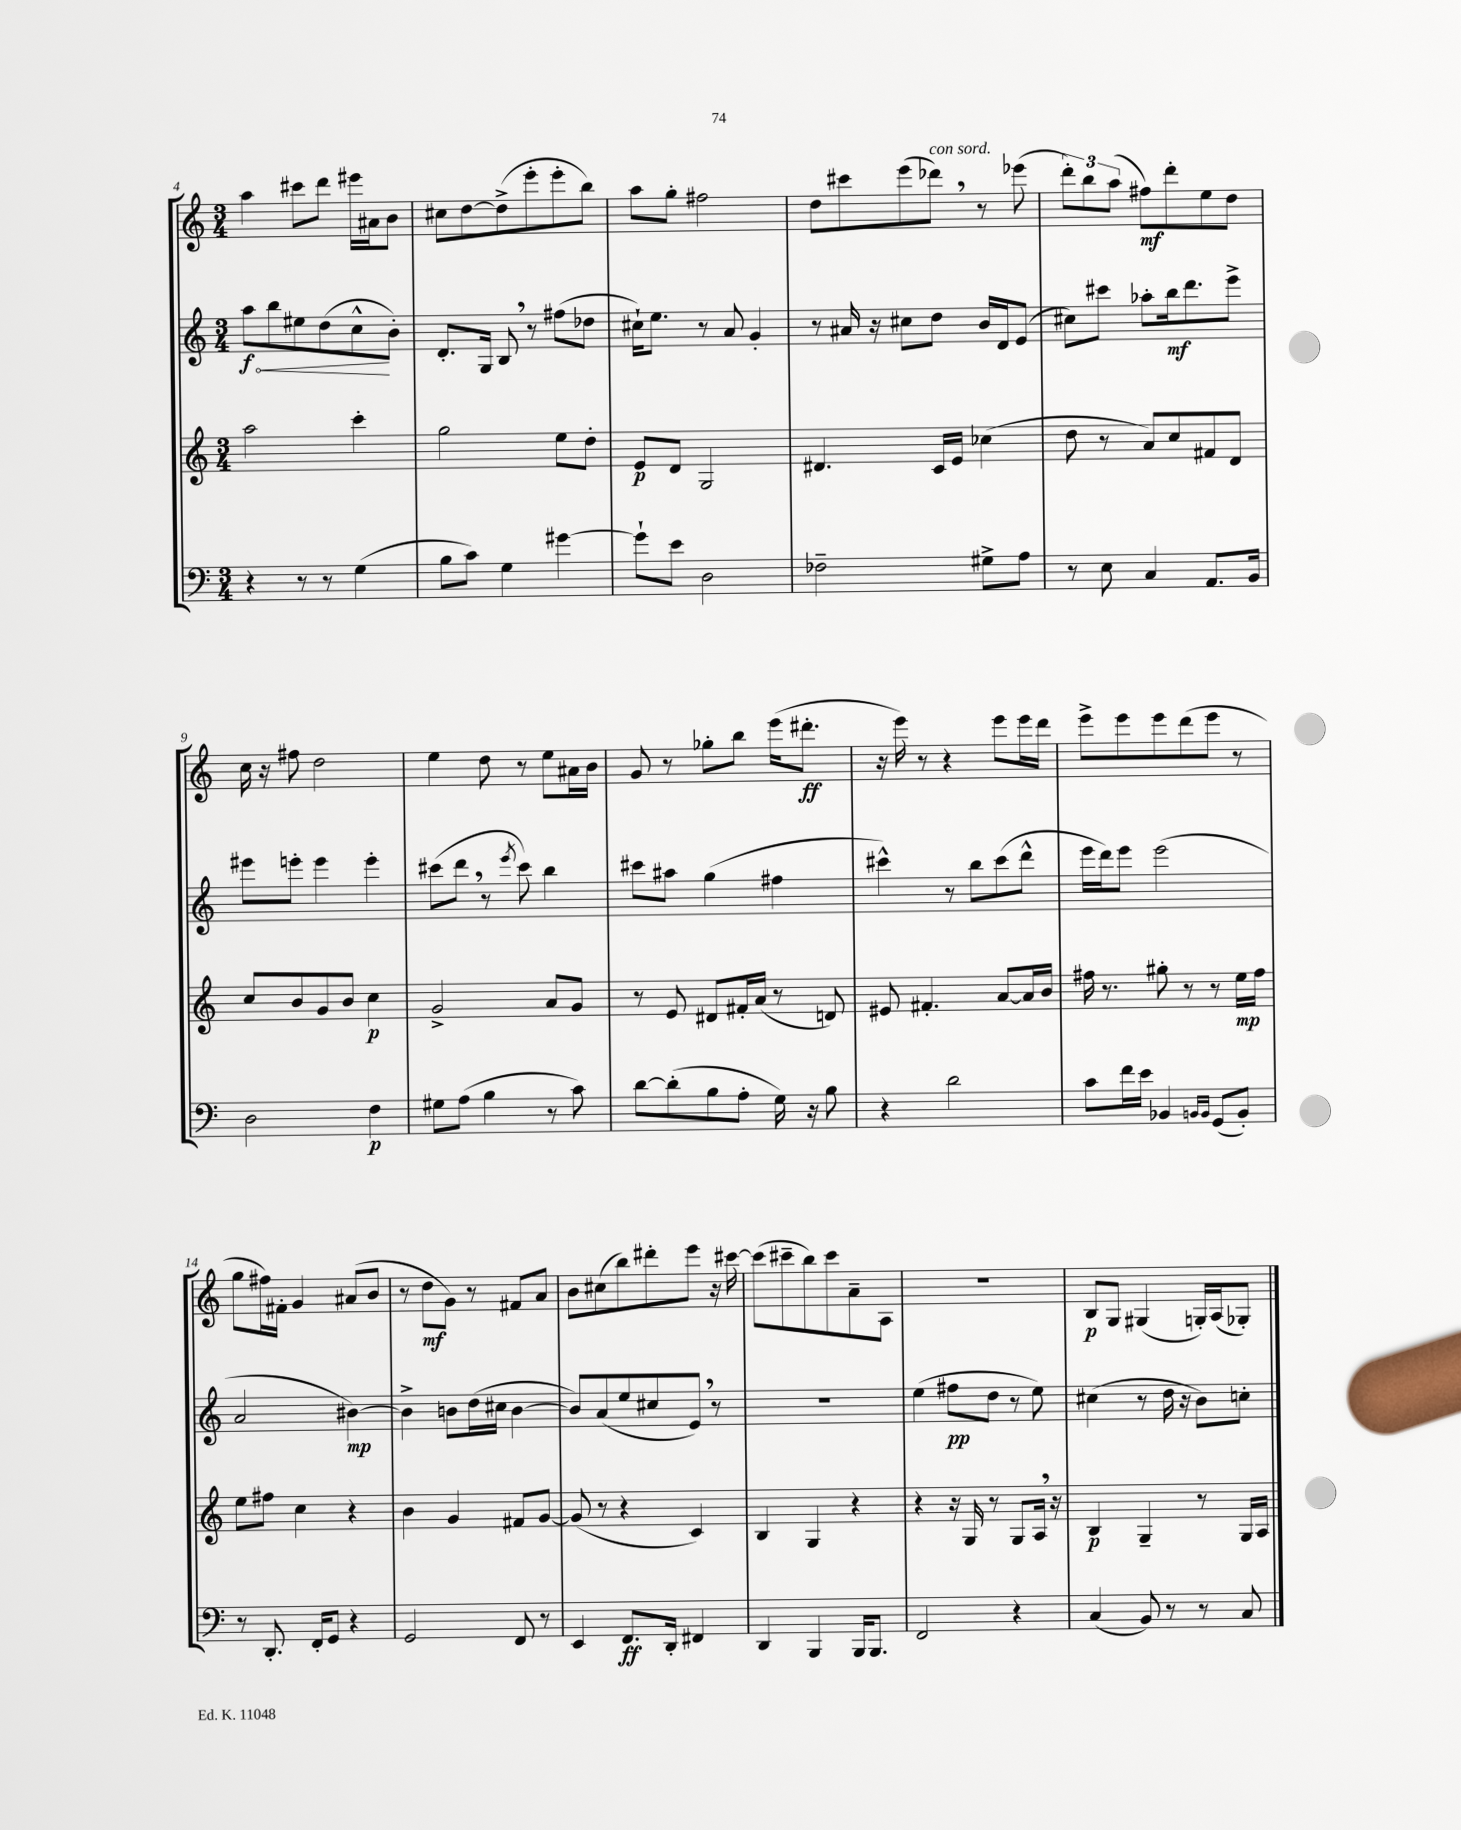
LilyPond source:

<<
\new StaffGroup <<
\new Staff = "s0" {
    \clef treble \key c \major \numericTimeSignature \time 3/4
    a''4 cis'''8 d'''8 eis'''16 ais'16 b'8 |
    cis''8 d''8~ d''8->( e'''8-. e'''8-. b''8) |
    a''8 g''8-. fis''2 |
    d''8 cis'''8 e'''8( des'''8^\markup { \italic "con sord." }) \breathe r8 ees'''8( |
    \tuplet 3/2 { d'''8-.) b''8 a''8( } fis''8\mf) d'''8-. e''8 d''8 |
    c''16 r16 fis''8 d''2 |
    e''4 d''8 r8 e''8 ais'16 b'16 |
    g'8 r8 ges''8-. b''8 e'''16( dis'''8.-.\ff |
    r16 e'''16) r8 r4 e'''8 e'''16 d'''16 |
    e'''8-> e'''8 e'''8 d'''8( e'''8 r8 |
    g''8 fis''16) fis'16-. g'4 ais'8( b'8 |
    r8 d''8\mf g'8) r8 fis'8 a'8 |
    b'8 cis''8( b''8) dis'''8-. e'''8 r16 cis'''16~ |
    cis'''8( cis'''8-- b''8) cis'''8 a'8-- a8 |
    R2. |
    b8\p g8 gis4( g16-.) a16( ges8-.) \bar "|." |
}
\new Staff = "s1" {
    \clef treble \key c \major \numericTimeSignature \time 3/4
    \once \override Hairpin.circled-tip = ##t a''8\f\< b''8 eis''8 d''8( c''8-^\! b'8-.) |
    d'8.-. g16 b8 \breathe r8 fis''8( des''8 |
    cis''16-!) e''8. r8 a'8 g'4-. |
    r8 ais'16 r16 cis''8 d''8 b'16 d'16 e'8( |
    cis''8) cis'''8 aes''8-. b''16\mf d'''8. e'''8-> |
    eis'''8 e'''8-. e'''4 e'''4-. |
    cis'''8( d'''8 \breathe r8 \acciaccatura { e'''8 } cis'''8) b''4 |
    cis'''8 ais''8 g''4( fis''4 |
    cis'''4-^) r8 b''8 cis'''8( d'''8-^ |
    e'''16 d'''16) e'''8 e'''2( |
    a'2 bis'4~\mp) |
    bis'4-> b'8 d''16( cis''16 b'4~ |
    b'8) a'8( e''8 cis''8 e'8) \breathe r8 |
    R2. |
    e''4( fis''8\pp d''8 r8 e''8) |
    cis''4( r8 d''16 r16 b'8) c''8-. \bar "|." |
}
\new Staff = "s2" {
    \clef treble \key c \major \numericTimeSignature \time 3/4
    a''2 c'''4-. |
    g''2 e''8 d''8-. |
    e'8\p d'8 g2 |
    dis'4. c'16 e'16 ces''4( |
    d''8 r8 a'8) c''8 fis'8 d'8 |
    c''8 b'8 g'8 b'8 c''4\p |
    g'2-> a'8 g'8 |
    r8 e'8 dis'8 fis'16-. a'16( r8 d'8) |
    eis'8 fis'4.-. a'8~ a'16 b'16 |
    fis''16 r8. gis''8-. r8 r8 e''16\mp fis''16 |
    e''8 fis''8 c''4 r4 |
    b'4 g'4 fis'8 g'8~ |
    g'8( r8 r4 c'4) |
    b4 g4 r4 |
    r4 r16 g16 r8 g8 a16 \breathe r16 |
    b4\p g4-- r8 g16 a16 \bar "|." |
}
\new Staff = "s3" {
    \clef bass \key c \major \numericTimeSignature \time 3/4
    r4 r8 r8 g4( |
    b8 c'8) g4 gis'4~ |
    gis'8-! e'8 d2 |
    fes2-- gis8-> a8 |
    r8 e8 c4 a,8. b,16 |
    d2 f4\p |
    gis8 a8( b4 r8 c'8) |
    d'8~ d'8-.( b8 a8-. g16) r16 b8 |
    r4 d'2 |
    c'8 f'16 e'16 bes,4 \grace { b,16 b,16 } g,8( b,8-.) |
    r8 d,8.-. f,16-. g,8 r4 |
    g,2 f,8 r8 |
    e,4 f,8.\ff d,16-. fis,4 |
    d,4 b,,4 b,,16 b,,8. |
    f,2 r4 |
    c4( b,8) r8 r8 c8 \bar "|." |
}
>>
>>
\layout { \context { \Score currentBarNumber = #4 } }
